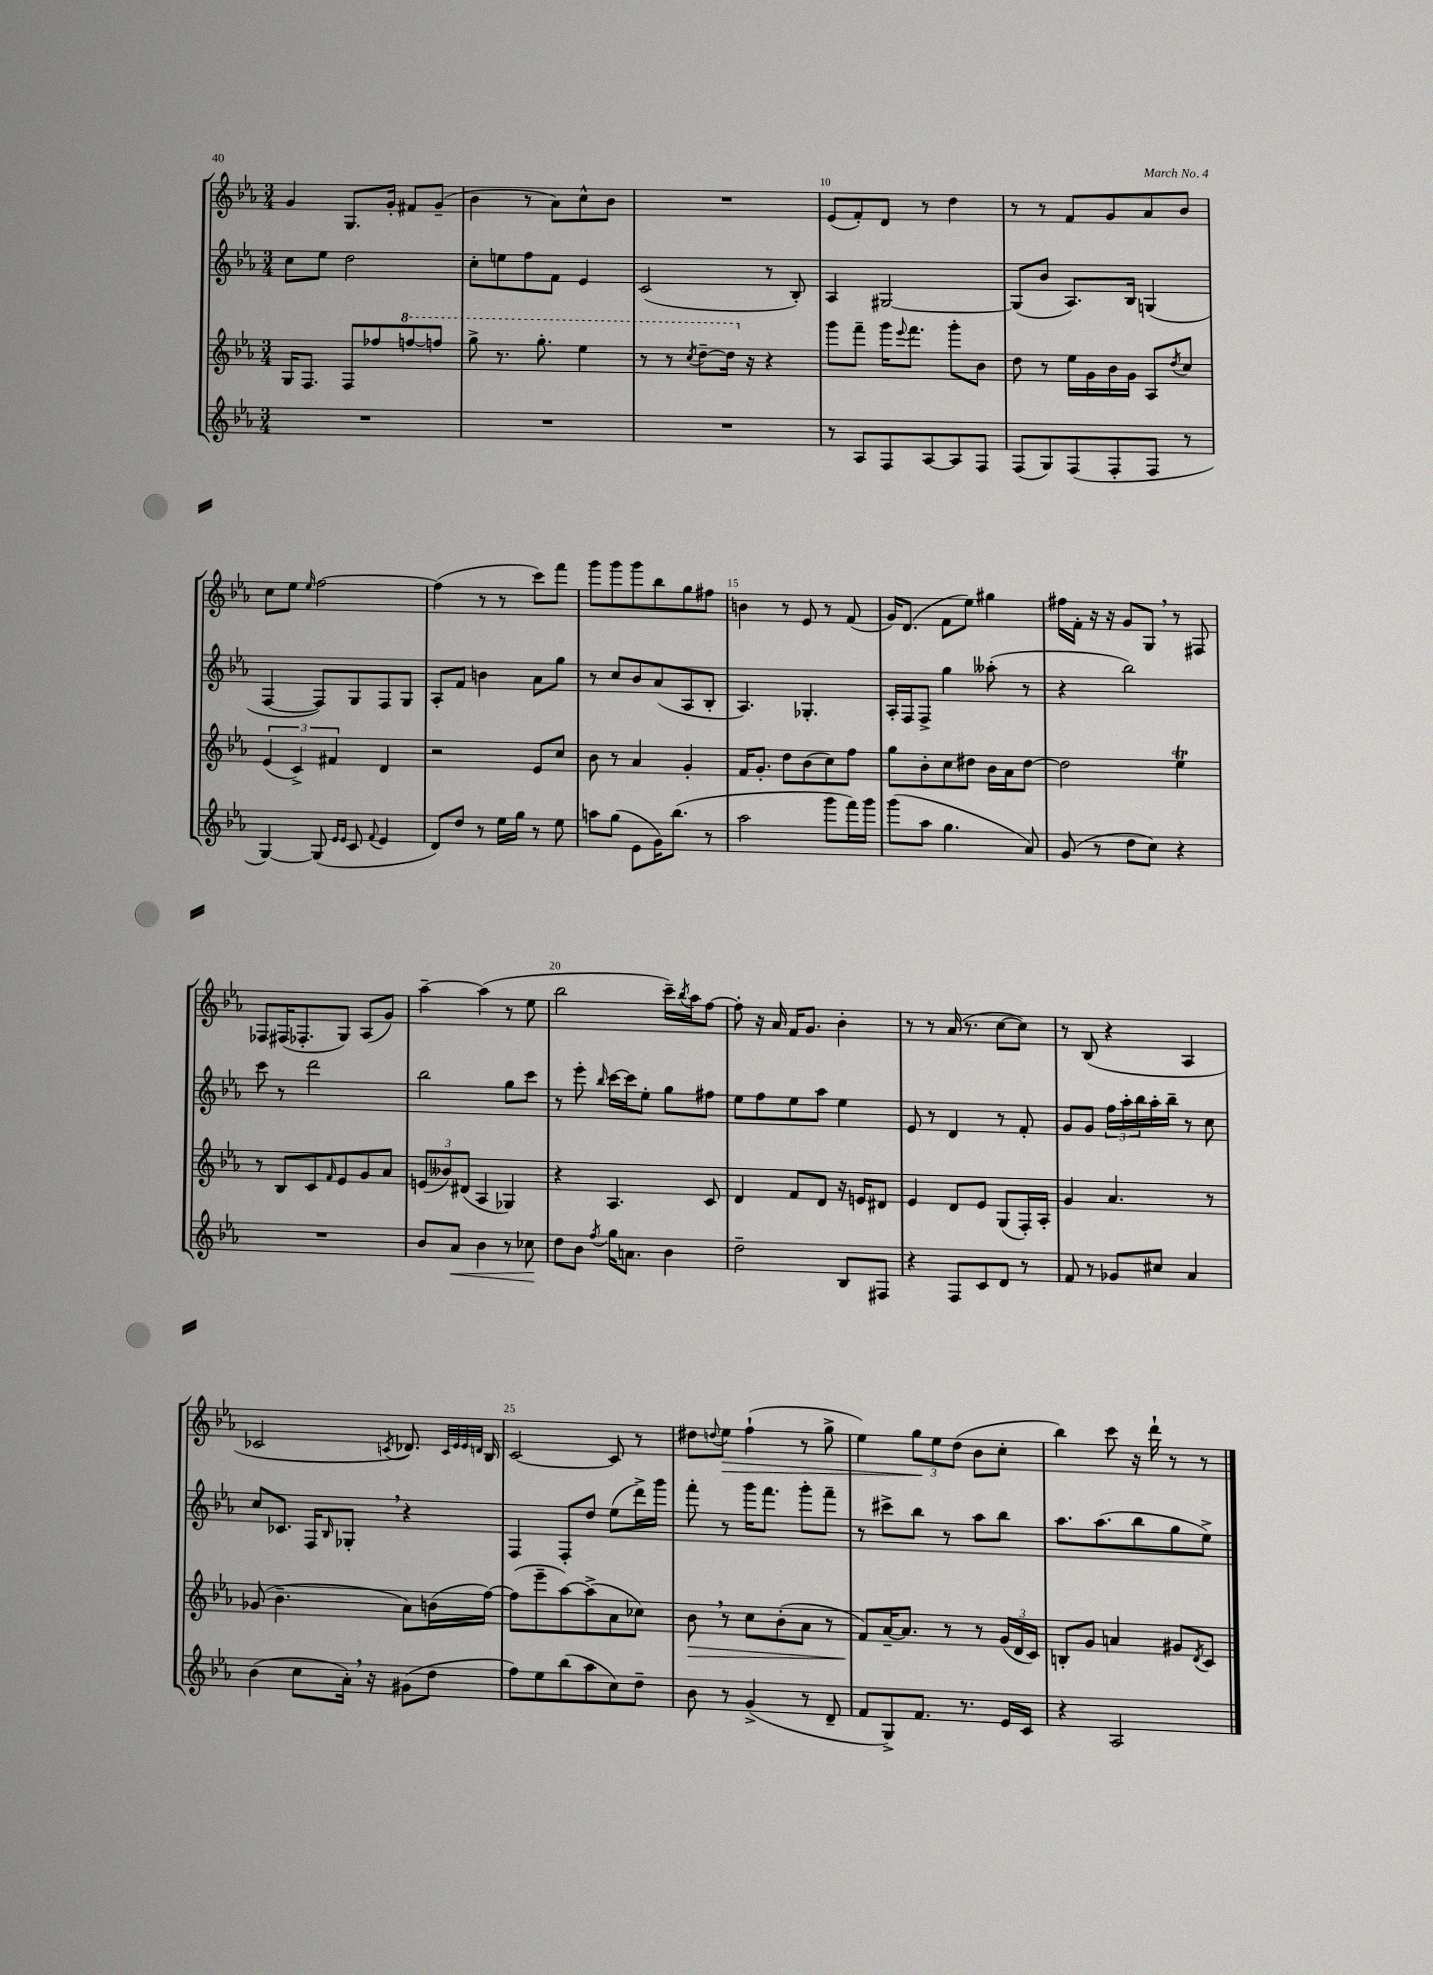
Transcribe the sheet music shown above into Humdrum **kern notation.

**kern	**kern	**kern	**kern
*staff4	*staff3	*staff2	*staff1
*clefG2	*clefG2	*clefG2	*clefG2
*k[b-e-a-]	*k[b-e-a-]	*k[b-e-a-]	*k[b-e-a-]
*M3/4	*M3/4	*M3/4	*M3/4
2.r	16G/LK	8cc\L	4g/
.	8.F/J	.	.
.	.	8ee-\J	.
.	8F/L	2dd\	8.G/L
.	8ff-/	.	.
.	.	.	16g'/Jk
.	[8fff/	.	8f#/L
.	8fff/]J	.	(8g~/J
=	=	=	=
2.r	8ggg^\	8cc'\L	4b-\
.	8.r	8ee\	.
.	.	8ff\	8r
.	8.ggg'\	.	.
.	.	8f\J	8a-\L)
.	4eee-\	4e-/	8cc^^\
.	.	.	8b-\J
=	=	=	=
2.r	8r	(2c/	2.r
.	8r	.	.
.	8qccc/	.	.
.	[8ddd~\L	.	.
.	16ddd\]Jk	.	.
.	16r	.	.
.	4r	8r	.
.	.	8B-'/)	.
=	=	=	=
8r	8ggg\L	4A-/	(8e-/L
8A-/L	8fff~\J	.	8f'/)
8F/	16ggg\LK	[2G#/	8d/J
.	8qqeee-/	.	.
.	8.fff\J	.	.
[8A-/	.	.	8r
8A-/]	8ggg'\L	.	4dd\
8F/J	8b-\J	.	.
=	=	=	=
(8F/L	8dd\	(8G#/]L	8r
8G/)	8r	8b-/J	8r
(8F/	16ee-\LL	8.A-/L)	8f/L
.	16g\	.	.
8F'/	16b-\	.	8g/
.	16g\JJ	16B-/Jk	.
8F/J	8A-/L	(4G/	8a-/
.	8qdd/	.	.
8r	8cc/J	.	8b-/J
=	=	=	=
[4G/)	(6e-/	[4F/	8cc\L
.	.	.	8ee-\J
.	6c^/)	.	.
.	.	.	16qqee-/
(8G/]	.	8F/]L)	[2ff\
.	6f#/	.	.
16qqe-/LL	.	.	.
16qqe-/JJ	.	.	.
8c/	.	8G/	.
8qqf/	.	.	.
4e-/	4d/	8F/	.
.	.	8G/J	.
=	=	=	=
8d/L)	2r	8A-'/L	(4ff\]
8dd/J	.	8f/J	.
8r	.	4b\	8r
16ee-\LL	.	.	8r
16gg\JJ	.	.	.
8r	8e-/L	8a-\L	8ccc\L)
8ee-\	8cc/J	8gg\J	8fff\J
=	=	=	=
8aa\L	8b-\	8r	8ggg\L
(8gg\J	8r	8cc/L	8ggg\
8e-\L	4a-/	8b-/	8ggg\
16g\K)	.	(8a-/	8bb-\
(8.bb-\J	.	.	.
.	4g'/	8A-/	8gg\
8r	.	8B-'/J	8ff#\J
=	=	=	=
2aa-\	16f/LK	4.A-/)	4b\
.	8.g'/J	.	.
.	8dd\L	.	8r
.	(8b-\	4.G-'/	8e-/
8ggg\L	8cc\)	.	8r
16fff\L)	8ff\J	.	(8f/
16ggg\JJ	.	.	.
=	=	=	=
(8ggg\L	8gg\L	16A-'/LL	16g/LK)
.	.	16F/J	(8.d/J
8aa-\J	8b-'\	8F^/J	.
4.gg\	8cc\	4gg\	8f\L
.	8dd#\J	.	8ee-\J)
.	16b-\LL	(8aa--'\	4gg#\
.	16a-\J	.	.
8a-/)	[8dd#\J	8r	.
=	=	=	=
(8g/	2dd#\]	4r	16ff#\LL
.	.	.	16f'\JJ
8r	.	.	16r
.	.	.	16r
8dd\L	.	2bb-\)	8g/L
8cc\J)	.	.	8G/J
4r	4ee-\	.	8r
.	.	.	8F#/
=	=	=	=
2.r	8r	8ccc\	8F-/L
.	8B-/L	8r	(16F#/K
.	.	.	8.F-'/
.	8c/	2ddd\	.
.	16qqf/	.	.
.	8e-/	.	8G/J)
.	8g/	.	(8A-/L
.	8a-/J	.	8g/J)
=	=	=	=
8b-/L	(12e/L	2bb-\	[4aa-~\
.	12b--/)	.	.
8a-/J	.	.	.
.	(12d#/J	.	.
4b-\	4A-/	.	(4aa-\]
8r	4G-/)	8gg\L	8r
8cc-\	.	8ccc\J	8ee-\
=	=	=	=
8dd\L	4r	8r	2bb-\
8b-\J	.	8eee-'\	.
8qff/	.	16qqbb-/	.
16gg\LK	4.A-/	[16ccc\LL	.
8.a\J	.	16ccc\]J	.
.	.	8ee-'\J	.
4b-\	.	8gg\L	16ccc~\LL)
.	.	.	8qbb-/
.	.	.	16aa-\J
.	8c/	8ff#\J	[8ff\J
=	=	=	=
2dd~\	4d/	8ee-\L	8ff'\]
.	.	8ff\	16r
.	.	.	16a-/
.	8f/L	8ee-\	16f/LK
.	.	.	8.g/J
.	8d/J	8aa-\J	.
8B-/L	16r	4ee-\	4b-'\
.	16e/LK	.	.
8F#/J	8d#/J	.	.
=	=	=	=
4r	4e-/	8e-/	8r
.	.	8r	8r
8F/L	8d/L	4d/	(16a-/
.	.	.	8.r
8c/	8e-/J	.	.
8d/J	(8G/L	8r	[8cc\L
8r	16F'/L)	8f'/	8cc\]J)
.	16A-'/JJ	.	.
=	=	=	=
8f/	4g/	8g/L	8r
8r	.	8g/J	(8B-/
8g-/L	4.a-/	24ff\LL	4r
.	.	24aa-'\	.
.	.	24bb-\	.
8cc#/J	.	16aa-'\	.
.	.	16bb-~\JJ	.
4a-/	.	8r	4A-/
.	8r	8cc\	.
=	=	=	=
(4b-\	(8g-/	8cc/L	2c-/
.	4.b-~\	8.c-/J	.
8cc\L	.	.	.
.	.	16F/LK	.
.	.	16qqB-/	.
16a-'\Jk)	.	8G-'/J	.
16r	.	.	.
.	.	.	8qc/
(8g#\L	8a-\L)	4r	8.d-/)
8dd\J	(16b\L	.	.
.	.	.	32qqc/LLL
.	.	.	32qqe-/
.	.	.	32qqe-/
.	.	.	32qqd/JJJ
.	[16ff\JJ)	.	16B-/
=	=	=	=
8ff\L)	(8ff\]L	4F/	[2c/
8ee-\	8eee-~\	.	.
(8bb-\	[8aa-\)	8F'/L	.
8aa-\	(8aa-^\]	8dd/J	.
8cc\)	8a-\	(8ee-\L	8c/]
8dd~\J	8cc-\J)	16ddd^\L)	8r
.	.	16ggg\JJ	.
=	=	=	=
8b-\	8b-\	8fff'\	8dd#\L
.	.	.	8qqdd/
8r	8r	8r	8ee-\J
(4g^/	8cc\L	16ggg\LK	(4ff`\
.	.	8.fff\J	.
.	(8b-'\	.	.
8r	8a-\J	8ggg'\L	8r
8d~/	8r	8fff~\J	8gg^\
=	=	=	=
8f/L	8f/L)	8r	4ee-\)
8G^/)	[16a-~/K	8ccc#^\L	.
.	8.a-/]J	.	.
8.f/J	.	8bb-\J	12gg\L
.	.	.	12ee-\
.	8r	8r	.
.	.	.	(12dd\J
8.r	.	.	.
.	8r	8aa-\L	8b-\L
16e-/LL	(24g/LL	8bb-\J	8cc'\J
.	24d/	.	.
16c/JJ	.	.	.
.	24c/JJ)	.	.
=	=	=	=
4r	8B'/L	8.aa-\L	4bb-\)
.	8g/J	.	.
.	.	(8.aa-\	.
2A-/	4a/	.	8ccc\
.	.	8bb-\	16r
.	.	.	16ddd`\
.	8g#/L	8gg\	8r
.	8qd/	.	.
.	8c/J	8ee-^\J)	8r
==	==	==	==
*-	*-	*-	*-
